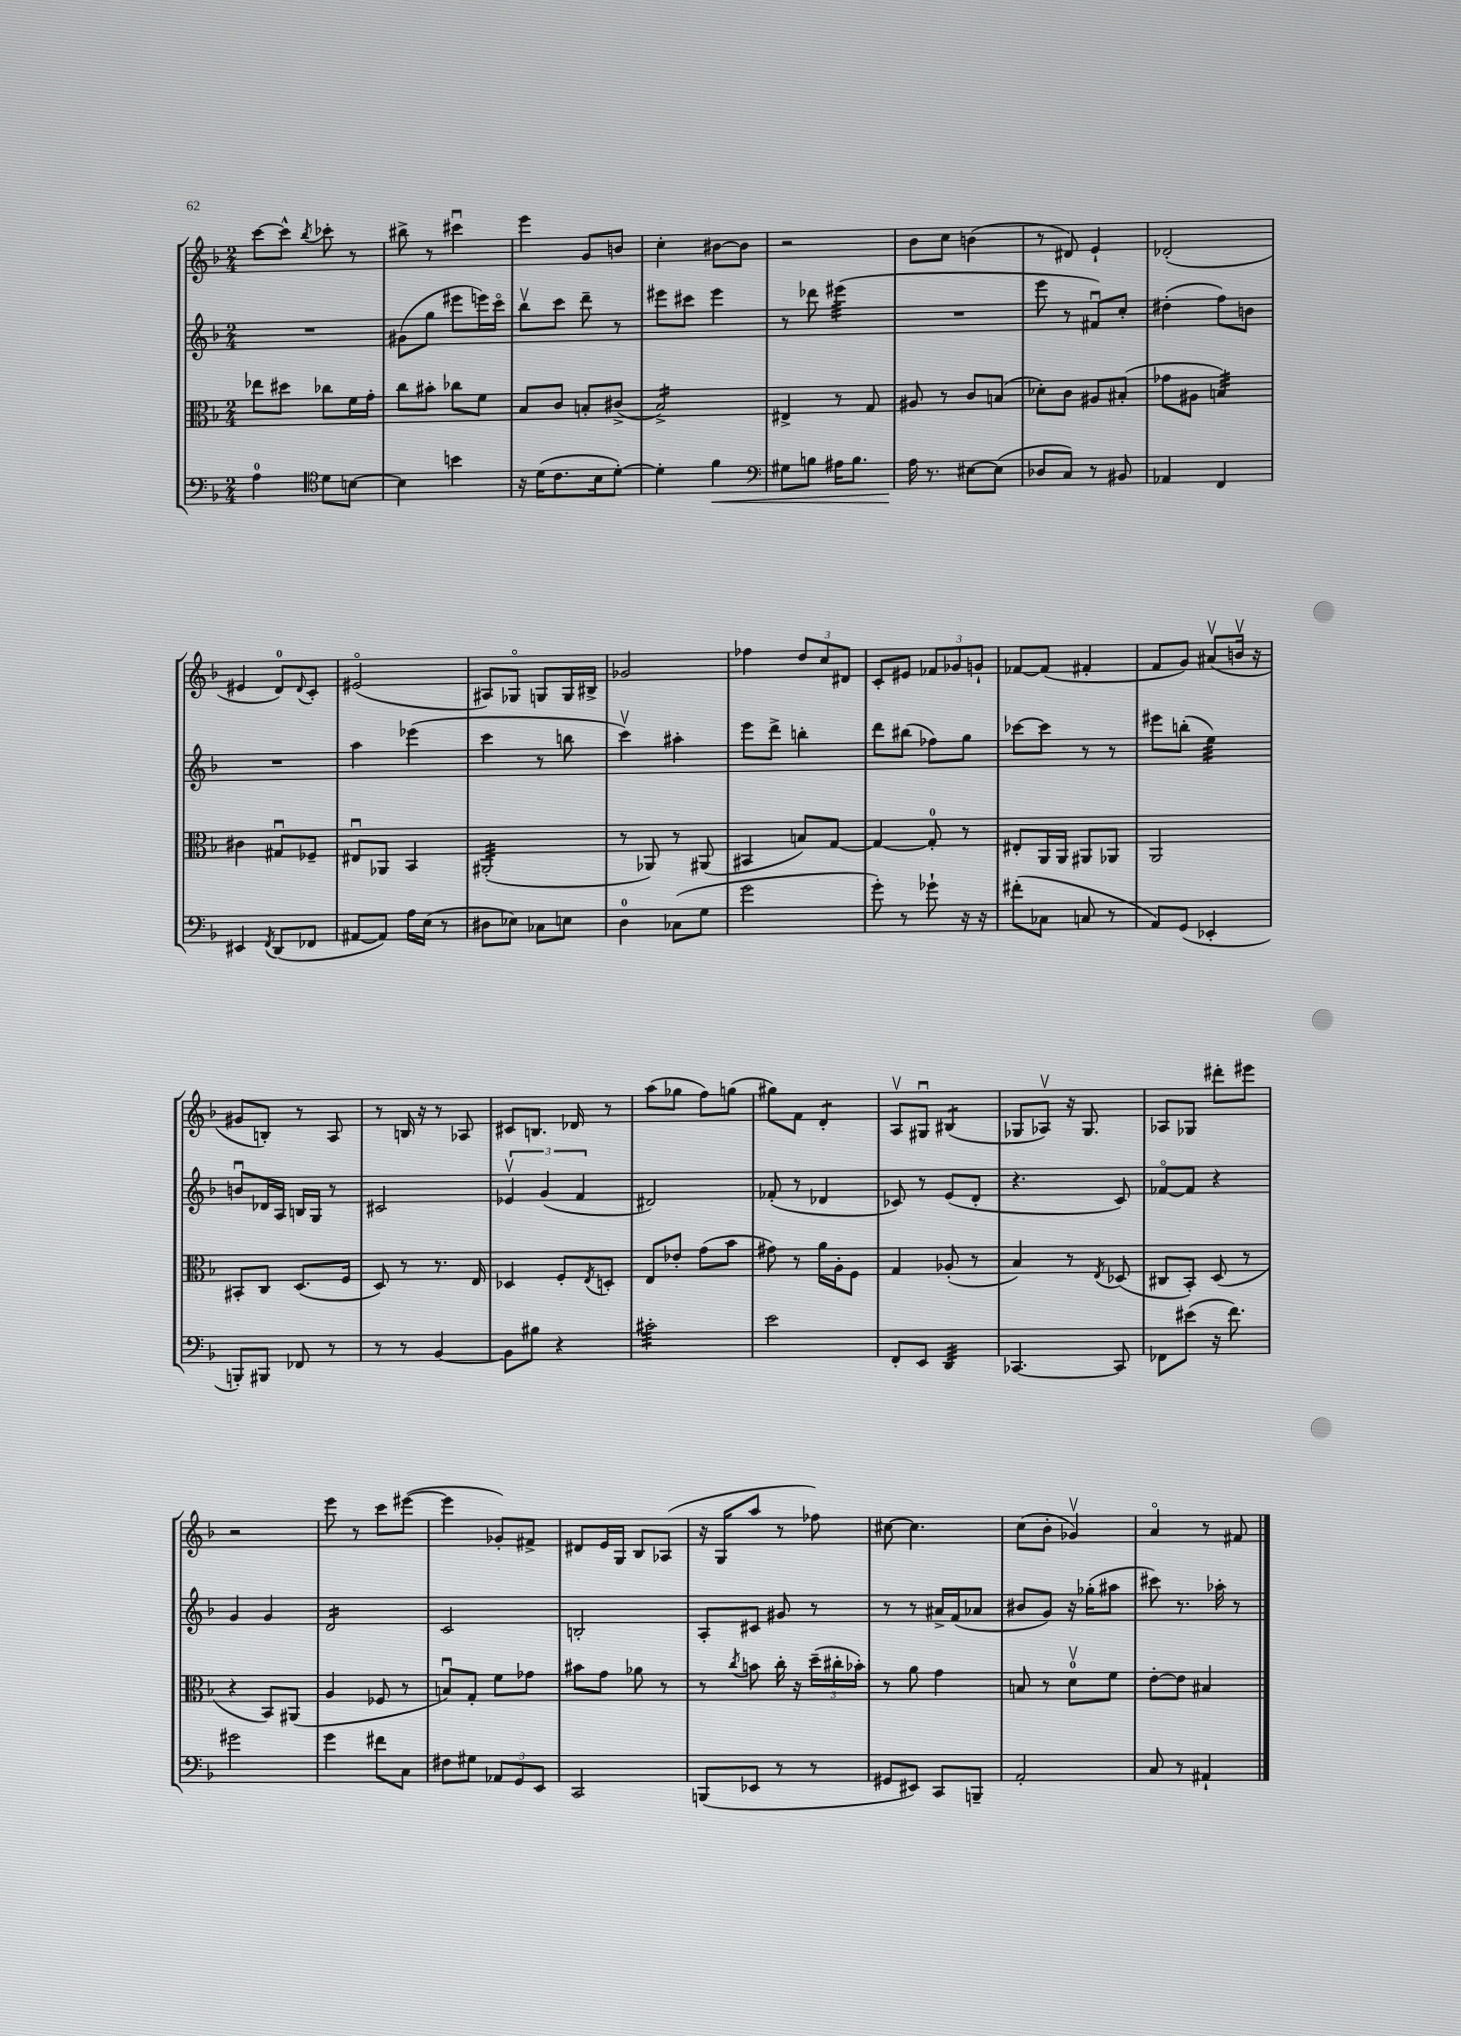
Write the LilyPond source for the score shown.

<<
\new StaffGroup <<
\new Staff = "s0" {
    \clef treble \key f \major \numericTimeSignature \time 2/4
    c'''8~ c'''8-^ \acciaccatura { bes''8 } ces'''8-. r8 |
    bis''8-> r8 cis'''4\downbow |
    e'''4 g'8 b'8 |
    c''4-. bis'8~ bis'8 |
    r2 |
    bes'8 c''8 b'4( |
    r8 dis'8) e'4-! |
    des'2-.( |
    eis'4 d'8-0) \appoggiatura { d'8 } c'8-. |
    eis'2\flageolet( |
    ais8) ges8\flageolet g8 g16 bis16-> |
    ges'2 |
    fes''4 \tuplet 3/2 { d''8 c''8 dis'8 } |
    c'8-. eis'8 \tuplet 3/2 { fes'8 ges'8 g'8-! } |
    fes'8~ fes'8( fis'4-. |
    f'8 g'8) ais'8\upbow( b'16\upbow r16 |
    gis'8 b8-.) r8 a8 |
    r8 b16 r16 r8 aes8 |
    cis'8 b8. des'16 r8 |
    a''8( ges''8 f''8) g''8( |
    gis''8) f'8 d'4:8-. |
    a8\upbow gis8\downbow bis4:8( |
    ges8 aes8\upbow) r16 ges8. |
    aes8 ges8 dis'''8-. eis'''8 |
    r2 |
    e'''8 r8 c'''8 eis'''8~( |
    eis'''4 ges'8-.) fis'8-> |
    dis'8 e'16 g16 bes8 aes8( |
    r16 g16 a''8 r8 fes''8) |
    cis''8~ cis''4. |
    c''8( bes'8-. ges'4\upbow) |
    a'4\flageolet r8 fis'8 \bar "|." |
}
\new Staff = "s1" {
    \clef treble \key f \major \numericTimeSignature \time 2/4
    R2 |
    gis'8( g''8 eis'''8 e'''16) c'''16\flageolet |
    bes''8\upbow c'''8 d'''8-- r8 |
    eis'''8 cis'''8 eis'''4 |
    r8 des'''8 eis'''4:32( |
    R2 |
    e'''8 r8 fis'8\downbow) c''8-. |
    dis''4-.( f''8) b'8 |
    R2 |
    a''4 ees'''4( |
    c'''4 r8 b''8 |
    c'''4\upbow) ais''4-. |
    e'''8 d'''8-> b''4-. |
    d'''8 bis''8( fes''8) g''8 |
    ces'''8~ ces'''8 r8 r8 |
    eis'''8 b''8-.( e''4:32) |
    b'8\downbow des'16 a16 b16 g16 r8 |
    cis'2 |
    \tuplet 3/2 { ees'4\upbow g'4( f'4 } |
    dis'2) |
    fes'8-.( r8 des'4 |
    ces'8) r8 e'8( d'8-. |
    r4. c'8) |
    fes'8~\flageolet fes'8 r4 |
    g'4 g'4 |
    d'2:16 |
    c'2 |
    b2-. |
    a8-. cis'8 gis'8 r8 |
    r8 r8 ais'16-> f'16( aes'8 |
    bis'8 g'8) r16 ges''16-.( ais''8 |
    cis'''8) r8. aes''16-. r8 \bar "|." |
}
\new Staff = "s2" {
    \clef alto \key f \major \numericTimeSignature \time 2/4
    ees''8 dis''8 ces''8 f'16 g'16-. |
    c''8 bis'8-. ces''8 f'8 |
    bes8 c'8 b8-. cis'8->( |
    bes2:16->) |
    eis4-> r8 g8 |
    ais8 r8 c'8 b8( |
    des'8-.) c'8 ais8 bis8-.( |
    ges'8 ais8 b4:32) |
    cis'4 gis8\downbow fes8-- |
    eis8\downbow aes,8 bes,4 |
    ais,2:32-.( |
    r8 aes,8) r8 ais,8( |
    bis,4 b8) g8~ |
    g4~ g8-0-. r8 |
    eis8-. a,16 a,16 ais,8 aes,8 |
    a,2 |
    bis,8-. c8 d8.( f16 |
    d8) r8 r8. e16 |
    des4 f8-. \acciaccatura { e8 } d8-. |
    e8 ees'8-. g'8( bes'8 |
    gis'8) r8 a'16 a16-. f8 |
    g4 aes8-.( r8 |
    bes4) r8 \acciaccatura { e8 } des8( |
    cis8 bes,8-.) d8( r8 |
    r4 bes,8) ais,8( |
    a4 fes8 r8 |
    b8\downbow) g8-. f'8 ges'8 |
    bis'8 g'8 aes'8 r8 |
    r8 \acciaccatura { c''8 } b'8 c''16-. r16 \tuplet 3/2 { d''16--( cis''16-. bes'16-.) } |
    r8 a'8 g'4 |
    b8 r8 d'8-0\upbow f'8 |
    e'8~-. e'8 bis4 \bar "|." |
}
\new Staff = "s3" {
    \clef bass \key f \major \numericTimeSignature \time 2/4
    a4-0 \clef tenor d'8 b8~ |
    b4 b'4 |
    r16 d'16( c'8. bes16 d'8~-.) |
    d'4-. f'4\< |
    \clef bass gis8 b8 ais16 b8. |
    a16\! r8. eis8~ eis8( |
    des8 c8) r8 bis,8 |
    aes,4 f,4 |
    eis,4 \acciaccatura { f,8 } d,8( fes,8 |
    ais,8~ ais,8) a16 e16( r8 |
    dis8 ees8) ces8 e8 |
    d4-0 ces8( g8 |
    g'2 |
    g'8-.) r8 ges'8-! r16 r16 |
    fis'8-.( ces8 c8 r8 |
    a,8) g,8( ees,4-. |
    b,,8-.) bis,,8 fes,8 r8 |
    r8 r8 bes,4~ |
    bes,8 bis8 r4 |
    cis'2:32-. |
    e'2 |
    f,8-. e,8 d,4:32 |
    ces,4.~ ces,8 |
    fes,8 eis'8( r16 f'8.) |
    gis'2 |
    g'4 fis'8 c8 |
    fis8 gis8 \tuplet 3/2 { aes,8 g,8 e,8 } |
    c,2 |
    b,,8( ees,8 r8 r8 |
    gis,8 eis,8) c,8 b,,8-- |
    a,2-. |
    c8 r8 ais,4-! \bar "|." |
}
>>
>>
\layout { \context { \Score \remove "Bar_number_engraver" } }
